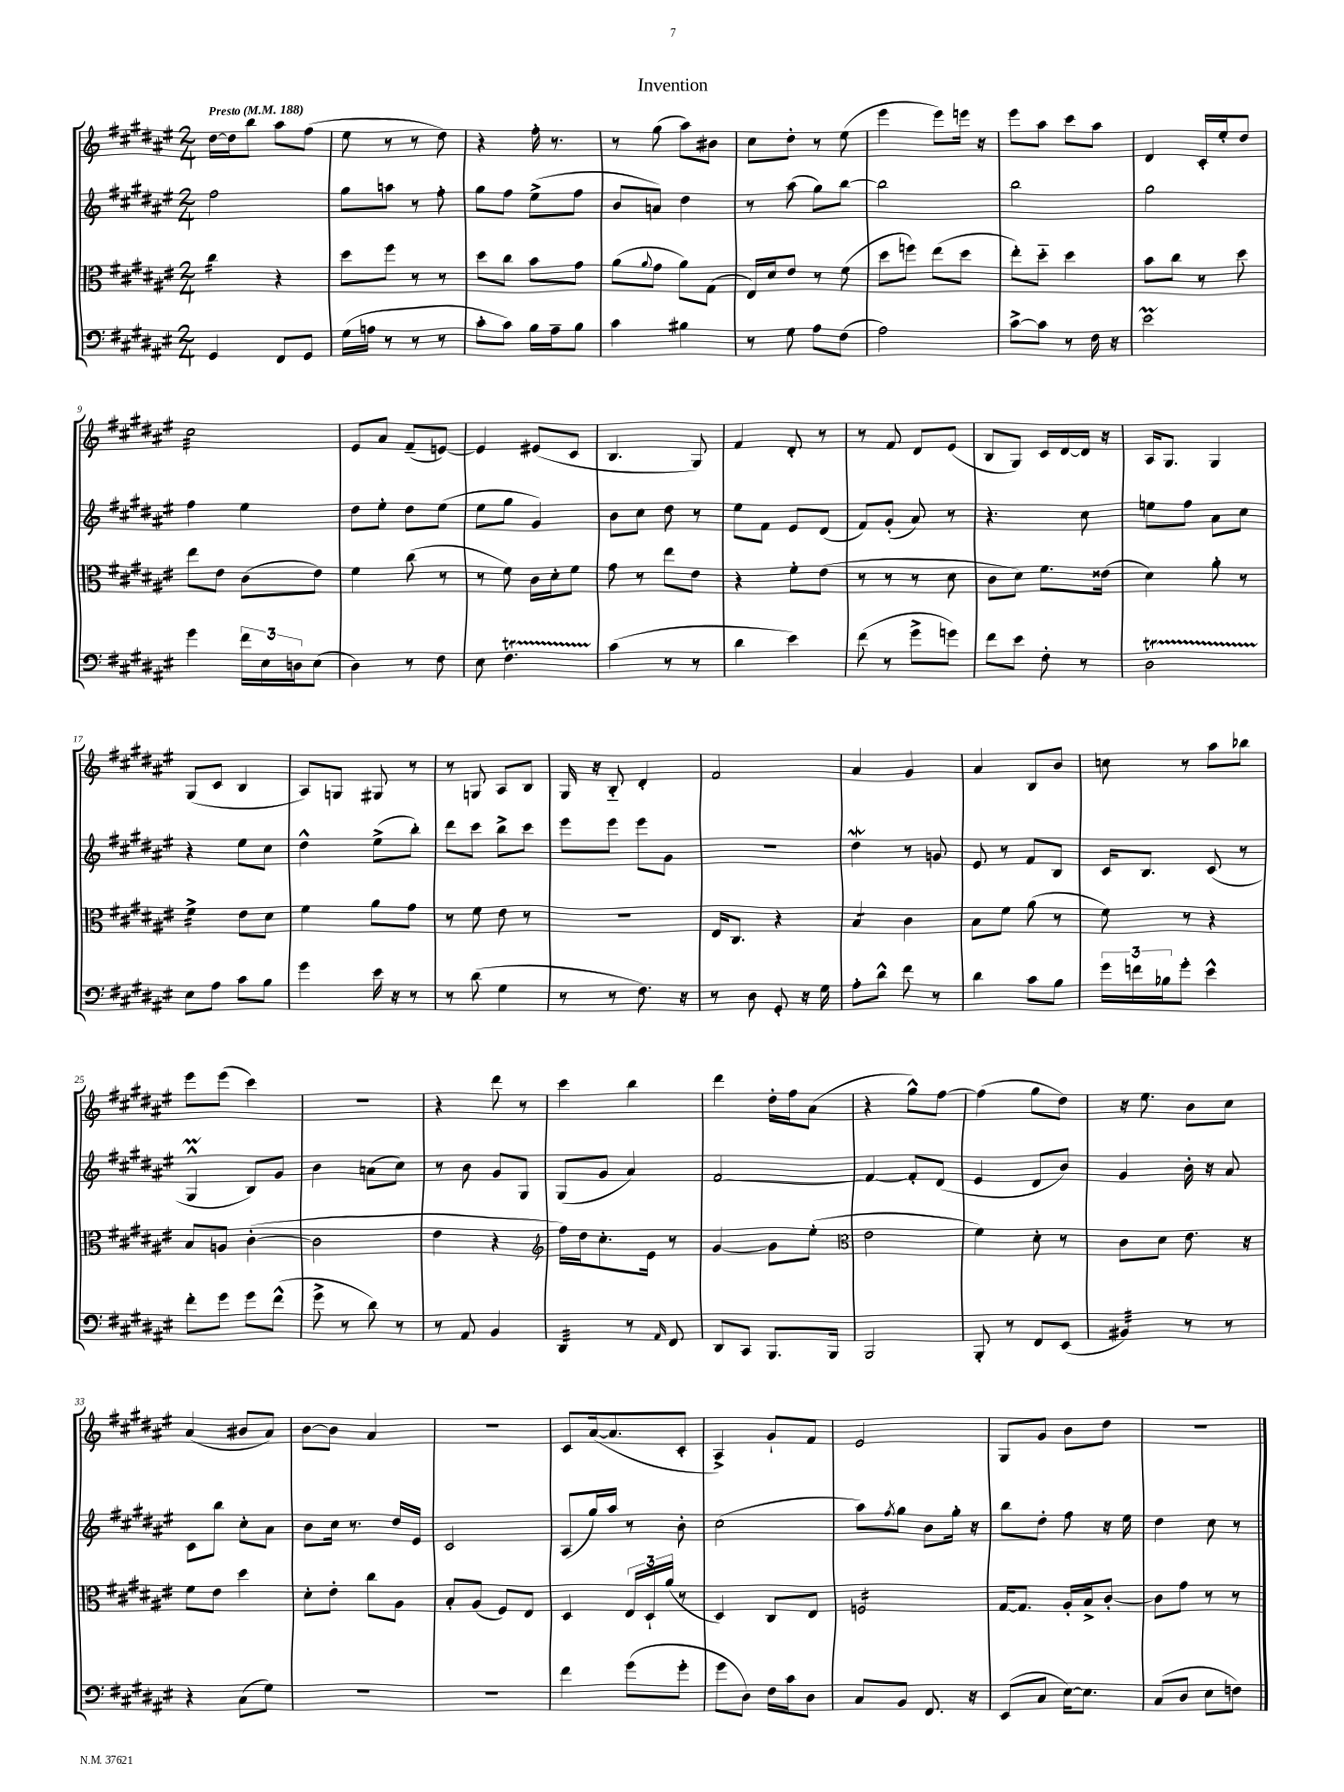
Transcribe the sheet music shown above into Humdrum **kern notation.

**kern	**kern	**kern	**kern
*staff4	*staff3	*staff2	*staff1
*clefF4	*clefC3	*clefG2	*clefG2
*k[f#c#g#d#a#e#]	*k[f#c#g#d#a#e#]	*k[f#c#g#d#a#e#]	*k[f#c#g#d#a#e#]
*M2/4	*M2/4	*M2/4	*M2/4
*MM188	*MM188	*MM188	*MM188
4GG#	4cc#	2ff#	[16dd#
.	.	.	16dd#]
.	.	.	8bb
8FF#	4r	.	8aa#
8GG#	.	.	(8ff#
=	=	=	=
(16G#	8dd#	8gg#	8ee#
16A	.	.	.
8r	8ff#	8aa	8r
8r	8r	8r	8r
8r	8r	8ff#'	8dd#)
=	=	=	=
8c#'	8dd#	8gg#	4r
8c#)	8cc#	8ff#	.
16B	8b	(8ee#^	16ff#'
16A#~	.	.	8.r
8B	8g#	8ff#	.
=	=	=	=
4c#	(8a#	8b	8r
.	8qqa#	.	.
.	8g#	8a)	(8gg#
4B#	8a#)	4dd#	8aa#)
.	(8G#	.	8b#
=	=	=	=
8r	16E#)	8r	8cc#
.	16d#	.	.
8G#	8e#	(8aa#	8dd#'
8A#	8r	8gg#)	8r
(8F#	(8f#	[8bb	(8ee#
=	=	=	=
2A#)	8dd#	2bb]	4eee#
.	8ff)	.	.
.	(8ee#	.	8eee#)
.	8dd#	.	16eee
.	.	.	16r
=	=	=	=
[8c#^	8ee#')	2bb	8eee#
8c#]	8dd#'~	.	8aa#
8r	4dd#	.	8ccc#
16F#	.	.	8aa#
16r	.	.	.
=	=	=	=
2e#	8b	2gg#	4d#
.	8cc#	.	.
.	8r	.	16c#'
.	.	.	16ee#'
.	8dd#	.	8dd#
=	=	=	=
4g#	8ee#	4ff#	2cc#
.	8e#	.	.
24f#	(8c#	4ee#	.
24E#	.	.	.
24D	.	.	.
(8E#	8e#)	.	.
=	=	=	=
4D#)	4f#	8dd#	8e#
.	.	8ee#'	8a#
8r	(8cc#	8dd#	(8f#~
8F#	8r	(8ee#	[8e)
=	=	=	=
8E#	8r	8ee#	4e]
4.F#	8f#)	8gg#	.
.	16c#	4g#)	(8e#
.	16d#'	.	.
.	8f#	.	8c#
=	=	=	=
(4c#	8g#	8b	4.B
.	8r	8cc#	.
8r	8ee#	8dd#	.
8r	8e#	8r	8G#)
=	=	=	=
4d#	4r	8ee#	4f#
.	.	8f#	.
4e#)	8f#'	8e#	8d#'
.	(8e#	(8d#	8r
=	=	=	=
(8f#	8r	8f#)	8r
8r	8r	(8g#'	8f#
8g#^	8r	8a#)	8d#
8g)	8d#	8r	(8e#
=	=	=	=
8f#	8c#	4.r	8B
8e#	8d#)	.	8G#)
8F#'	8.f#	.	16c#
.	.	.	[16d#
8r	.	8cc#	16d#]
.	(16e##	.	16r
=	=	=	=
2D#	4d#)	8ee	16A#
.	.	.	8.G#
.	.	8ff#	.
.	8a#'	8a#	4G#
.	8r	8cc#	.
=	=	=	=
8E#	4f#^	4r	(8G#
8A#	.	.	8c#
8c#	8e#	8ee#	4B
8B	8d#	8cc#	.
=	=	=	=
4g#	4f#	4dd#^^	8A#)
.	.	.	8G
16e#	8a#	(8ee#^	8G#
16r	.	.	.
8r	8g#	8bb')	8r
=	=	=	=
8r	8r	8ddd#	8r
(8d#	8f#	8ccc#	8G
4G#	8e#	8bb^	8A#
.	8r	8ccc#	8B
=	=	=	=
8r	2r	8eee#	16G#
.	.	.	16r
8r	.	8eee#	8B'~
8.F#)	.	8eee#	4d#'
.	.	8g#	.
16r	.	.	.
=	=	=	=
8r	16E#	2r	2f#
.	8.C#	.	.
8D#	.	.	.
8GG#'	4r	.	.
16r	.	.	.
16G#	.	.	.
=	=	=	=
8A#'	4B	4dd#	4a#
8d#^^	.	.	.
8f#	4c#	8r	4g#
8r	.	8g	.
=	=	=	=
4d#	8B	8e#	4a#
.	8f#	8r	.
8c#	(8a#	8f#	8B
8B	8r	8B	8b
=	=	=	=
24g#	8f#)	16c#	8cc
24f	.	.	.
.	.	8.B	.
24B-	.	.	.
8g#'	8r	.	8r
4e#^^	4r	(8c#	8aa#
.	.	8r	8bb-
=	=	=	=
8f#'	8B	4G#^^	8eee#
8g#	8A	.	(8eee#
8g#	([4c#'	8B)	4ccc#)
(8f#^^	.	8g#	.
=	=	=	=
8g#^	2c#]	4b	2r
8r	.	.	.
8d#)	.	(8a	.
8r	.	8cc#)	.
=	=	=	=
8r	4e#	8r	4r
8AA#	.	8b	.
4BB	4r	8g#	8ddd#
.	.	8G#	8r
=	=	=	=
*	*clefG2	*	*
4DD#	16ff#)	(8G#	4ccc#
.	16dd#	.	.
.	8.cc#'	8g#	.
8r	.	4a#)	4bb
.	16e#	.	.
16qqAA#	.	.	.
8FF#	8r	.	.
=	=	=	=
8DD#	[4g#	[2f#	4ddd#
8CC#	.	.	.
8.BBB	8g#]	.	16dd#'
.	.	.	16ff#
.	(8ee#'	.	(8a#
16BBB	.	.	.
=	=	=	=
*	*clefC3	*	*
2BBB	2e#	4f#_	4r
.	.	8f#']	8gg#^^)
.	.	(8d#	[8ff#
=	=	=	=
8BBB'	4f#)	4e#	(4ff#]
8r	.	.	.
8FF#	8d#'	8d#	8gg#
(8EE#	8r	8b)	8dd#)
=	=	=	=
4BB#)	8c#	4g#	16r
.	.	.	8.ee#
.	8d#	.	.
8r	8.e#	16b'	8b
.	.	16r	.
8r	.	8a#	8cc#
.	16r	.	.
=	=	=	=
4r	8f#	8c#	(4a#
.	8e#	8bb	.
(8C#	4dd#	8cc#'	8b#
8G#)	.	8a#	8a#)
=	=	=	=
2r	8d#'	8b	[8b
.	8e#'	16cc#	8b]
.	.	8.r	.
.	8cc#	.	4a#
.	8A#	16dd#	.
.	.	16e#	.
=	=	=	=
2r	8B'	2c#	2r
.	(8A#	.	.
.	8F#)	.	.
.	8E#	.	.
=	=	=	=
4f#	4D#	(8A#	8c#
.	.	16gg#)	([16a#
.	.	16aa#	8.a#]
(8g#	24E#	8r	.
.	24D#`	.	.
.	(24a#	.	.
8g#'	8r	8b'	8c#'
=	=	=	=
8g#	4D#)	(2cc#	4A#^)
8D#)	.	.	.
16F#	8C#	.	8g#`
16c#	.	.	.
8D#	8E#	.	8f#
=	=	=	=
8C#	2F	8aa#)	2e#
.	.	8qff#	.
8BB	.	8gg#	.
8.FF#	.	8b	.
.	.	16gg#'	.
16r	.	16r	.
=	=	=	=
(8EE#	[16G#	8bb	8G#
.	8.G#]	.	.
8C#	.	8dd#'	8g#
[16E#)	16A#'	8ff#	8b
8.E#]	16B^	.	.
.	[8c#'	16r	8dd#
.	.	16ee#	.
=	=	=	=
(8C#	8c#]	4dd#	2r
8D#	8g#	.	.
8E#	8r	8cc#	.
8F)	8r	8r	.
==	==	==	==
*-	*-	*-	*-
